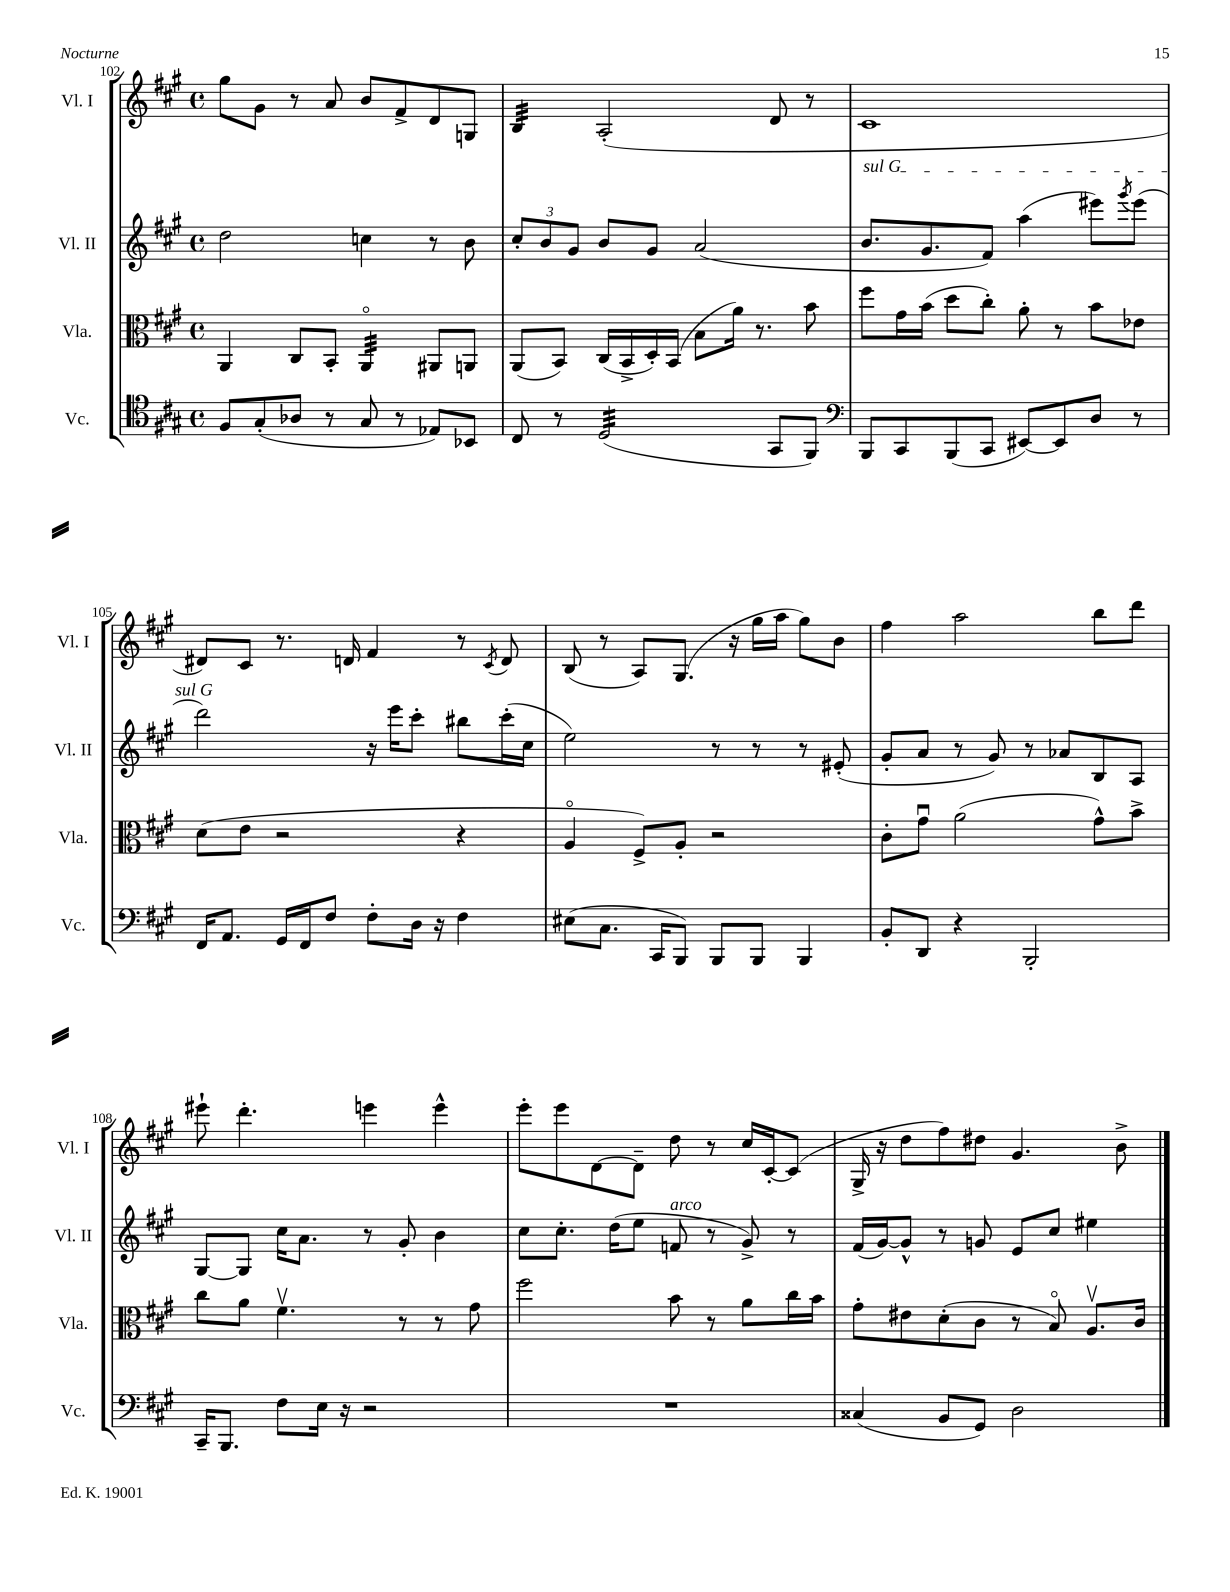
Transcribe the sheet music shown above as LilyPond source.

<<
\new StaffGroup <<
\new Staff = "s0" \with { instrumentName = "Vl. I" shortInstrumentName = "Vl. I" } {
    \clef treble \key a \major \defaultTimeSignature \time 4/4
    gis''8 gis'8 r8 a'8 b'8 fis'8-> d'8 g8 |
    b4:32 a2-.( d'8 r8 |
    cis'1 |
    dis'8) cis'8 r8. d'16 fis'4 r8 \acciaccatura { cis'8 } d'8 |
    b8( r8 a8) gis8.( r16 gis''16 a''16 gis''8) b'8 |
    fis''4 a''2 b''8 d'''8 |
    eis'''8-! d'''4.-. e'''4 e'''4-^ |
    e'''8-. e'''8 d'8~ d'8-- d''8 r8 cis''16 cis'16~-. cis'8( |
    gis16-> r16 d''8 fis''8) dis''8 gis'4. b'8-> \bar "|." |
}
\new Staff = "s1" \with { instrumentName = "Vl. II" shortInstrumentName = "Vl. II" } {
    \clef treble \key a \major \defaultTimeSignature \time 4/4
    d''2 c''4 r8 b'8 |
    \tuplet 3/2 { cis''8-. b'8 gis'8 } b'8 gis'8 a'2( |
    \once \override TextSpanner.bound-details.left.text = \markup { \italic "sul G" } b'8.\startTextSpan gis'8. fis'8) a''4( eis'''8) \acciaccatura { gis'''8 } eis'''8( |
    d'''2\stopTextSpan) r16 e'''16 cis'''8-. bis''8 cis'''16-.( cis''16 |
    e''2) r8 r8 r8 eis'8-.( |
    gis'8-. a'8 r8 gis'8) r8 aes'8 b8 a8 |
    gis8~ gis8 cis''16 a'8. r8 gis'8-. b'4 |
    cis''8 cis''8.-. d''16( e''8 f'8^\markup { \italic "arco" } r8 gis'8->) r8 |
    fis'16( gis'16~) gis'8-^ r8 g'8 e'8 cis''8 eis''4 \bar "|." |
}
\new Staff = "s2" \with { instrumentName = "Vla." shortInstrumentName = "Vla." } {
    \clef alto \key a \major \defaultTimeSignature \time 4/4
    a,4 cis8 b,8-. a,4:32\flageolet ais,8 a,8 |
    a,8( b,8) cis16( b,16-> d16-.) b,16( b8 a'16) r8. b'8 |
    fis''8 gis'16 b'16( d''8 cis''8-.) a'8-. r8 b'8 ees'8 |
    d'8( e'8 r2 r4 |
    a4\flageolet fis8->) a8-. r2 |
    cis'8-. gis'8\downbow a'2( gis'8-^) b'8-> |
    cis''8 a'8 fis'4.\upbow r8 r8 gis'8 |
    fis''2 b'8 r8 a'8 cis''16 b'16 |
    gis'8-. eis'8 d'8-.( cis'8 r8 b8\flageolet) a8.\upbow cis'16 \bar "|." |
}
\new Staff = "s3" \with { instrumentName = "Vc." shortInstrumentName = "Vc." } {
    \clef tenor \key a \major \defaultTimeSignature \time 4/4
    fis8 gis8-.( aes8 r8 gis8 r8 ees8) bes,8 |
    cis8 r8 d2:32( gis,8 fis,8) |
    \clef bass b,,8 cis,8 b,,8( cis,8 eis,8~) eis,8 d8 r8 |
    fis,16 a,8. gis,16 fis,16 fis8 fis8-. d16 r16 fis4 |
    eis8( cis8. cis,16 b,,8) b,,8 b,,8 b,,4 |
    b,8-. d,8 r4 b,,2-. |
    cis,16-- b,,8. fis8 e16 r16 r2 |
    R1 |
    cisis4( b,8 gis,8) d2 \bar "|." |
}
>>
>>
\layout { \context { \Score currentBarNumber = #102 } }
